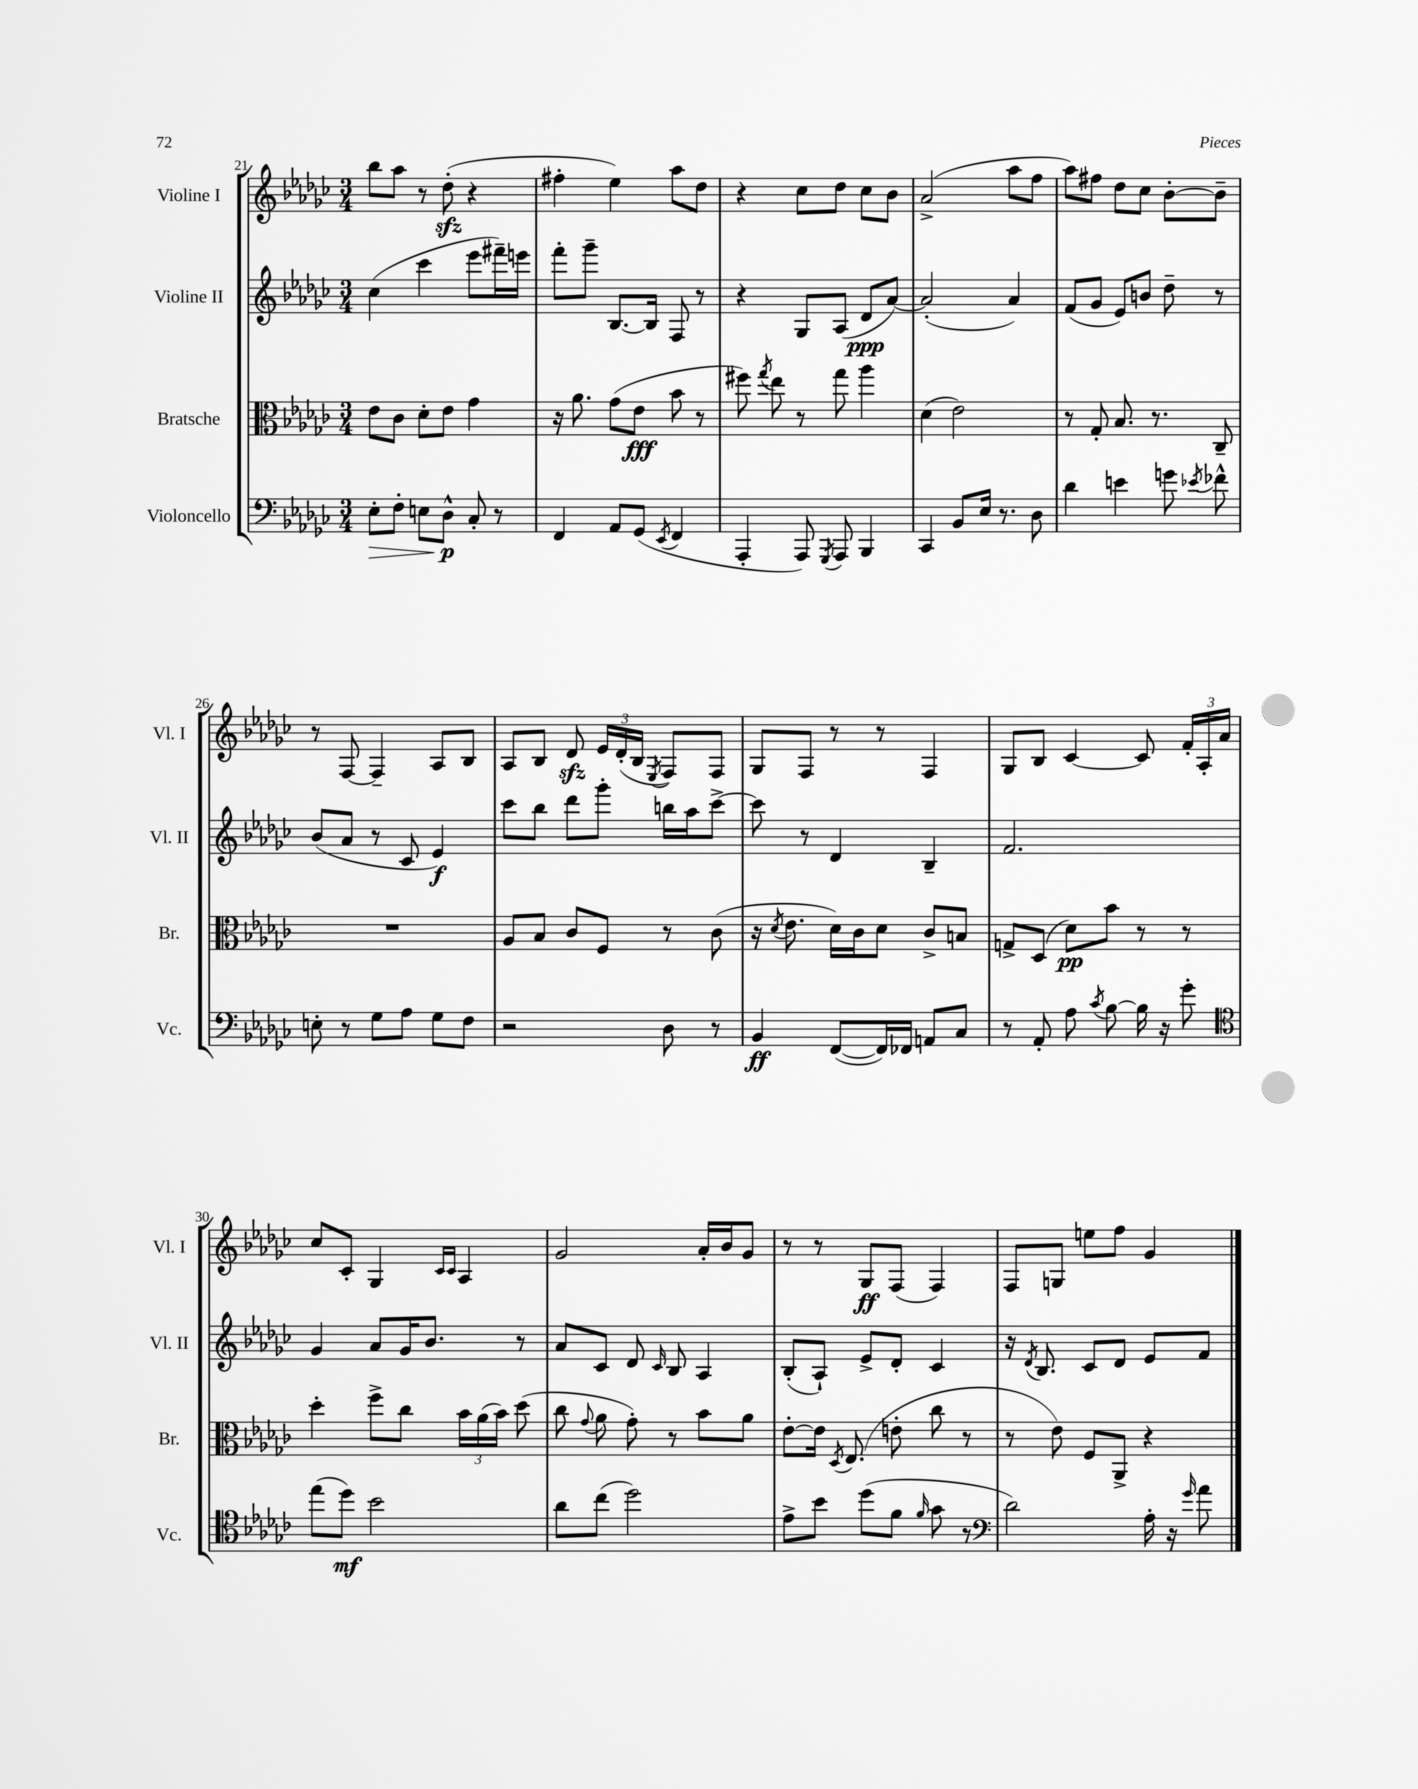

**kern	**dynam	**kern	**dynam	**kern	**dynam	**kern	**dynam
*part4	*part4	*part3	*part3	*part2	*part2	*part1	*part1
*staff4	*staff4	*staff3	*staff3	*staff2	*staff2	*staff1	*staff1
*I"Violoncello	*	*I"Bratsche	*	*I"Violine II	*	*I"Violine I	*
*I'Vc.	*	*I'Br.	*	*I'Vl. II	*	*I'Vl. I	*
*clefF4	*	*clefC3	*	*clefG2	*	*clefG2	*
*k[b-e-a-d-g-c-]	*	*k[b-e-a-d-g-c-]	*	*k[b-e-a-d-g-c-]	*	*k[b-e-a-d-g-c-]	*
*M3/4	*	*M3/4	*	*M3/4	*	*M3/4	*
=21	=21	=21	=21	=21	=21	=21	=21
!	!LO:HP:b	!	!	!	!	!	!
8E-'\L	>	8e-\L	.	(4cc-\	.	8bb-\L	.
8F'\J	.	8c-\J	.	.	.	8aa-\J	.
8En\L	.	8d-'\L	.	4ccc-\	.	8r	.
8D-^^\J	p	8e-\J	.	.	.	(8dd-zz'\	.
8C-'/	]	4g-\	.	8eee-\L	.	4r	.
8r	.	.	.	16fff#X~\L)	.	.	.
.	.	.	.	16eeen\JJ	.	.	.
=22	=22	=22	=22	=22	=22	=22	=22
4FF/	.	16r	.	8fff'\L	.	4ff#X'\	.
.	.	8.a-\	.	.	.	.	.
.	.	.	.	8ggg-~\J	.	.	.
8AA-/L	.	(8g-\L	.	[8.B-/L	.	4ee-\)	.
(8GG-/J	.	8e-\J	fff	.	.	.	.
.	.	.	.	16B-/Jk]	.	.	.
8qEE-/	.	.	.	.	.	.	.
4FF/	.	8b-\	.	8F/	.	8aa-\L	.
.	.	8r	.	8r	.	8dd-\J	.
=23	=23	=23	=23	=23	=23	=23	=23
4AAA-'/	.	8ff#X\)	.	4r	.	4r	.
.	.	8qgg-/	.	.	.	.	.
.	.	8ee-\	.	.	.	.	.
8AAA-/)	.	8r	.	8G-/L	.	8cc-\L	.
8qGGG-/	.	.	.	.	.	.	.
8AAA-/	.	8gg-\	.	(8A-/J	.	8dd-\J	.
4BBB-/	.	4aa-\	.	8d-/L	ppp	8cc-\L	.
.	.	.	.	[8a-/J)	.	8b-\J	.
=24	=24	=24	=24	=24	=24	=24	=24
4CC-/	.	(4d-\	.	(2a-'/]	.	(2a-^/	.
8BB-/L	.	2e-\)	.	.	.	.	.
16E-/Jk	.	.	.	.	.	.	.
8.r	.	.	.	.	.	.	.
.	.	.	.	4a-/)	.	8aa-\L	.
8D-\	.	.	.	.	.	8ff\J	.
=25	=25	=25	=25	=25	=25	=25	=25
4d-\	.	8r	.	(8f/L	.	8aa-\L)	.
.	.	8G-'/	.	8g-/J	.	8ff#X\J	.
4en\	.	8.B-/	.	8e-/L)	.	8dd-\L	.
.	.	.	.	8bn/J	.	8cc-\J	.
.	.	8.r	.	.	.	.	.
8gn\	.	.	.	8dd-~\	.	[8b-'\L	.
8qe-X/	.	.	.	.	.	.	.
8f-X^^\	.	8C-~/	.	8r	.	8b-~\J]	.
!!LO:LB:g=z
=26	=26	=26	=26	=26	=26	=26	=26
8En'\	.	2.r	.	(8b-/L	.	8r	.
8r	.	.	.	8a-/J	.	[8F/	.
8G-\L	.	.	.	8r	.	4F~/]	.
8A-\J	.	.	.	8c-/	.	.	.
8G-\L	.	.	.	4e-/)	f	8A-/L	.
8F\J	.	.	.	.	.	8B-/J	.
=27	=27	=27	=27	=27	=27	=27	=27
2r	.	8A-/L	.	8ccc-\L	.	8A-/L	.
.	.	8B-/J	.	8bb-\J	.	8B-/J	.
.	.	8c-/L	.	8ddd-\L	.	8d-zz/	.
.	.	8F/J	.	8ggg-'\J	.	24e-/LL	.
.	.	.	.	.	.	(24d-'/	.
.	.	.	.	.	.	24B-/JJ	.
.	.	.	.	.	.	8qE-/	.
8D-\	.	8r	.	16bbn\LL	.	8F/L)	.
.	.	.	.	16aa-\J	.	.	.
8r	.	(8c-\	.	[8ccc-^\J	.	8F/J	.
=28	=28	=28	=28	=28	=28	=28	=28
4BB-/	ff	16r	.	8ccc-\]	.	8G-/L	.
.	.	8qd-/	.	.	.	.	.
.	.	8.e-\	.	.	.	.	.
.	.	.	.	8r	.	8F/J	.
([8FF/L	.	16d-\LL)	.	4d-/	.	8r	.
.	.	16c-\J	.	.	.	.	.
16FF/L])	.	8d-\J	.	.	.	8r	.
16FF-X/JJ	.	.	.	.	.	.	.
8AAn/L	.	8c-^/L	.	4B-~/	.	4F/	.
8C-/J	.	8Bn/J	.	.	.	.	.
=29	=29	=29	=29	=29	=29	=29	=29
8r	.	8Gn^/L	.	2.f/	.	8G-/L	.
8AA-'/	.	(8D-/J	.	.	.	8B-/J	.
8A-\	.	8d-\L)	pp	.	.	[4c-/	.
8qc-/	.	.	.	.	.	.	.
[8B-\	.	8b-\J	.	.	.	.	.
16B-\]	.	8r	.	.	.	8c-/]	.
16r	.	.	.	.	.	.	.
8g-'\	.	8r	.	.	.	24f'/LL	.
.	.	.	.	.	.	24A-'/	.
.	.	.	.	.	.	24a-/JJ	.
!!LO:LB:g=z
=30	=30	=30	=30	=30	=30	=30	=30
*clefC4	*	*	*	*	*	*	*
(8ee-\L	.	4dd-'\	.	4g-/	.	8cc-/L	.
8dd-\J)	mf	.	.	.	.	8c-'/J	.
2b-\	.	8ff^\L	.	8a-/L	.	4G-/	.
.	.	8cc-\J	.	16g-/K	.	.	.
.	.	.	.	8.b-/J	.	.	.
.	.	.	.	.	.	16qqc-/LL	.
.	.	.	.	.	.	16qqc-/JJ	.
.	.	24b-\LL	.	.	.	4A-/	.
.	.	(24a-\	.	.	.	.	.
.	.	24b-\JJ)	.	.	.	.	.
.	.	(8dd-\	.	8r	.	.	.
=31	=31	=31	=31	=31	=31	=31	=31
8a-\L	.	8cc-\	.	8a-/L	.	2g-/	.
.	.	8qqg-/	.	.	.	.	.
(8cc-\J	.	8a-\	.	8c-/J	.	.	.
2dd-\)	.	8g-'\)	.	8d-/	.	.	.
.	.	.	.	16qqc-/	.	.	.
.	.	8r	.	8B-/	.	.	.
.	.	8b-\L	.	4A-/	.	16a-'/LL	.
.	.	.	.	.	.	16b-/J	.
.	.	8a-\J	.	.	.	8g-/J	.
=32	=32	=32	=32	=32	=32	=32	=32
8e-^\L	.	[8e-'\L	.	(8B-'/L	.	8r	.
8b-\J	.	16e-\Jk]	.	8A-`/J)	.	8r	.
.	.	8qD-/	.	.	.	.	.
.	.	(8.E-/	.	.	.	.	.
(8dd-\L	.	.	.	8e-^/L	.	8G-/L	ff
8f\J	.	8en'\	.	8d-'/J	.	(8F/J	.
16qqf/	.	.	.	.	.	.	.
8g-\	.	8cc-\	.	4c-/	.	4F/)	.
8r	.	8r	.	.	.	.	.
=33	=33	=33	=33	=33	=33	=33	=33
*clefF4	*	*	*	*	*	*	*
2d-\)	.	8r	.	16r	.	8F/L	.
.	.	.	.	8qd-/	.	.	.
.	.	.	.	8.B-/	.	.	.
.	.	8e-\)	.	.	.	8Gn/J	.
.	.	8F/L	.	8c-/L	.	8een\L	.
.	.	8AA-^/J	.	8d-/J	.	8ff\J	.
16A-'\	.	4r	.	8e-/L	.	4g-/	.
16r	.	.	.	.	.	.	.
16qqg-/	.	.	.	.	.	.	.
8a-\	.	.	.	8f/J	.	.	.
==	==	==	==	==	==	==	==
*-	*-	*-	*-	*-	*-	*-	*-
